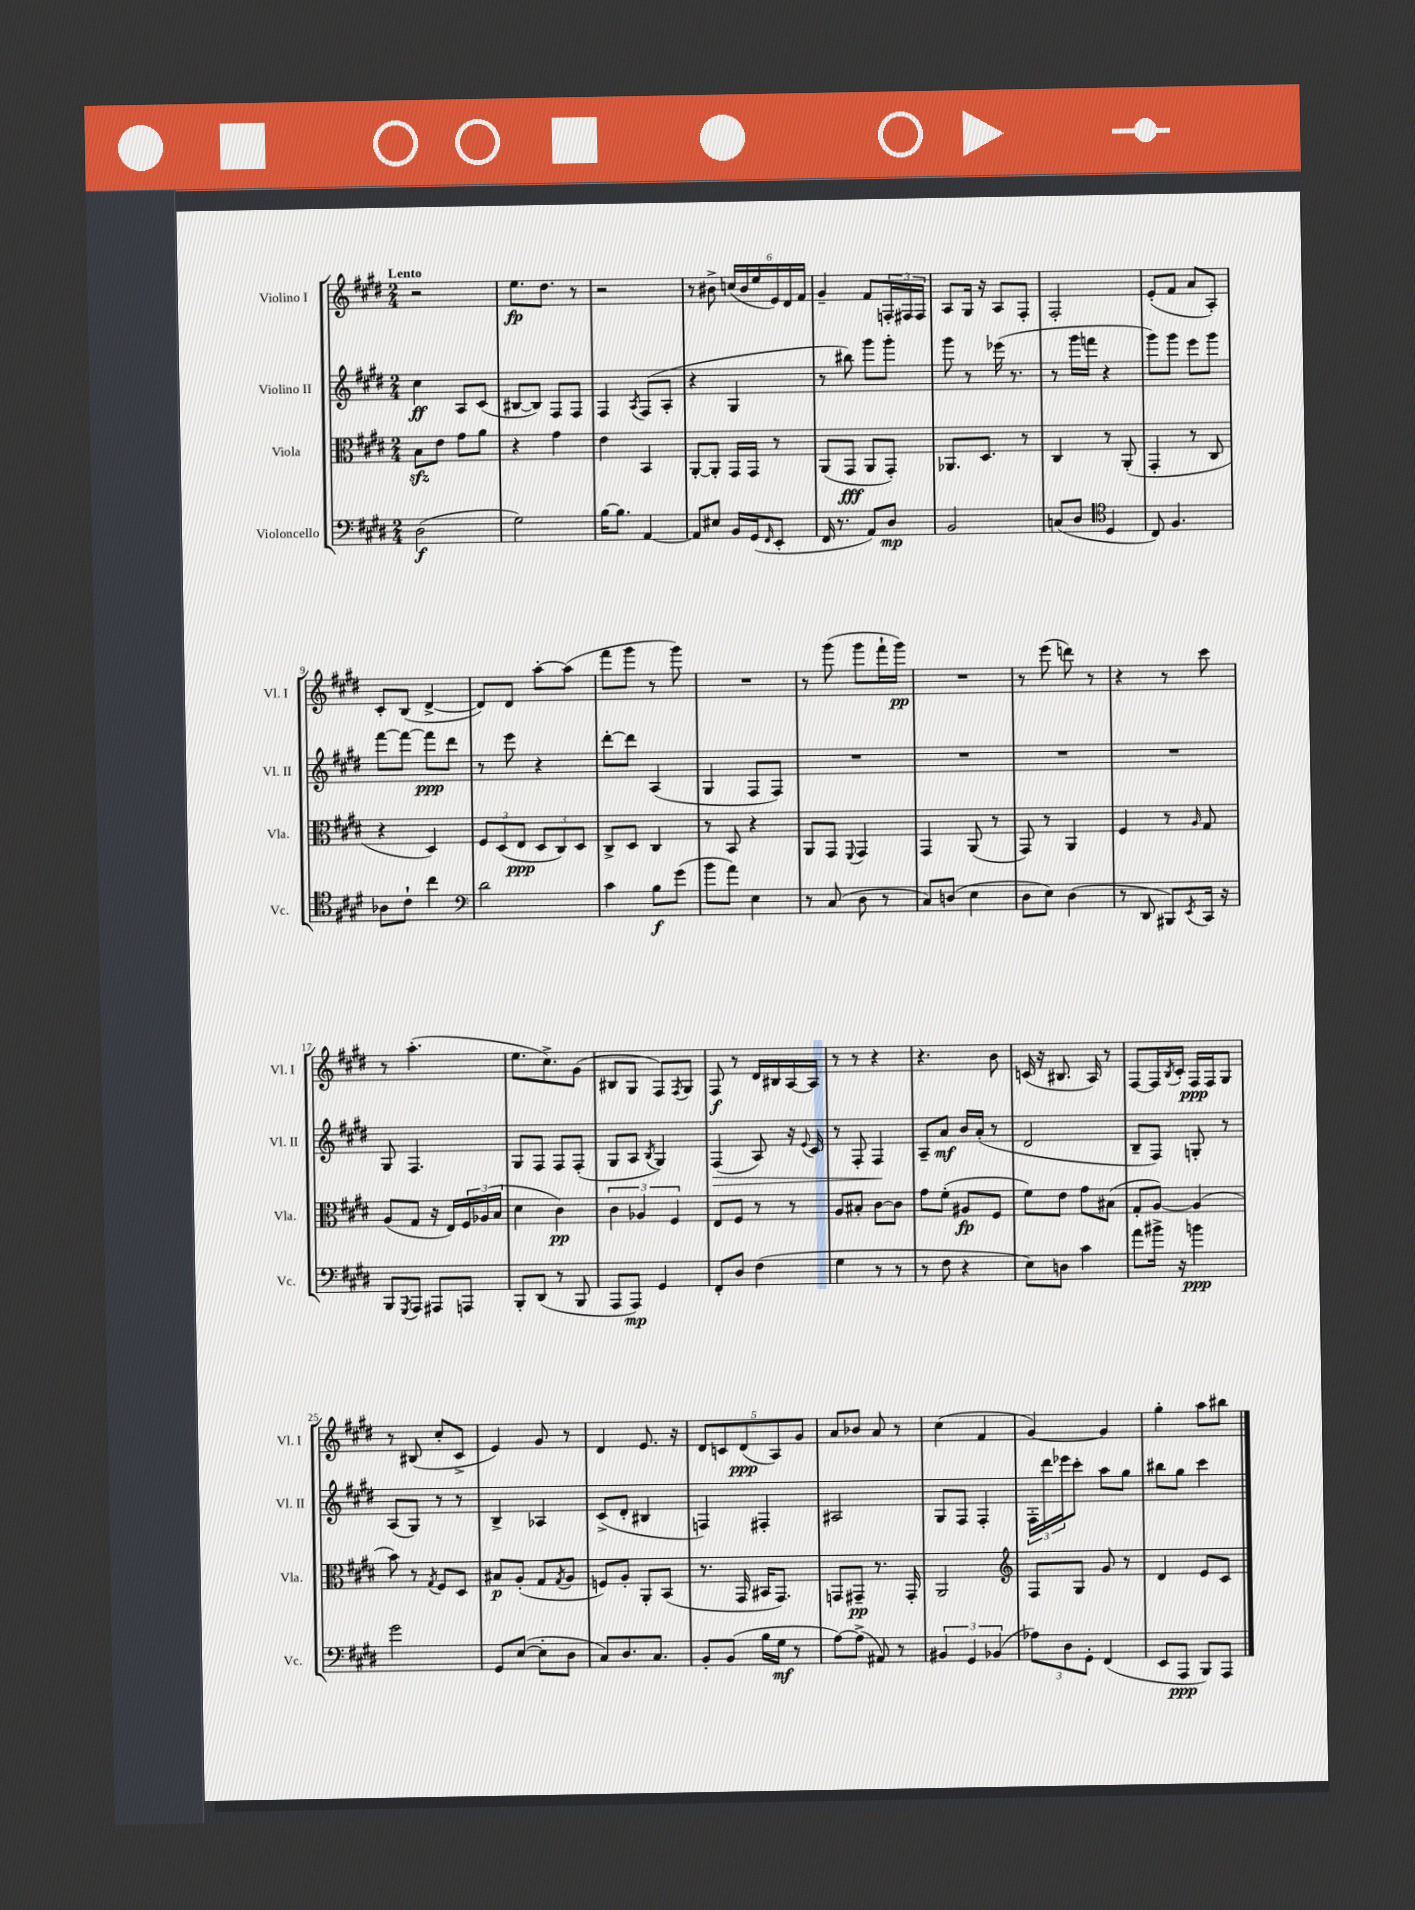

**kern	**kern	**kern	**kern
*staff4	*staff3	*staff2	*staff1
*clefF4	*clefC3	*clefG2	*clefG2
*k[f#c#g#d#]	*k[f#c#g#d#]	*k[f#c#g#d#]	*k[f#c#g#d#]
*M2/4	*M2/4	*M2/4	*M2/4
(2D#	8B	4cc#	2r
.	8e	.	.
.	8g#	8A	.
.	8a	(8c#	.
=	=	=	=
2G#)	4r	[8B#	8.ee
.	.	8B#])	.
.	.	.	8.dd#
.	4g#	8F#	.
.	.	8F#	8r
=	=	=	=
[16B	4e	4F#	2r
8.B]	.	.	.
.	.	8qA	.
[4AA	4BB	(8F#	.
.	.	8A'	.
=	=	=	=
8AA]	[8AA'	4r	8r
8E#	8AA']	.	8b#^
16BB	16GG#	4G#	(24cc
.	.	.	24b#
(16GG#	16GG#	.	.
.	.	.	24ee
16qqFF#	.	.	.
8EE'	8r	.	24e)
.	.	.	24d#
.	.	.	24f#
=	=	=	=
16FF#	(8AA	8r	4g#~
8.r	.	.	.
.	8GG#	8bb#)	.
8AA)	8AA	8ggg#	8f#
8D#	8GG#')	8ggg#'	24F'
.	.	.	24F#
.	.	.	24F#
=	=	=	=
2BB	8.AA-	8ggg#	8A
.	.	8r	16G#
.	8.D#	.	16r
.	.	(16eee-	8A
.	.	8.r	.
.	8r	.	8F#'
=	=	=	=
(8C	4C#	8r	2F#'
8D#	.	16ggg#	.
.	.	16fff	.
*clefC4	*	*	*
4D#	8r	4r	.
.	(8AA'	.	.
=	=	=	=
8C#)	4GG#'	8ggg#)	(8e'
4.F#	.	8ggg#	8f#
.	8r	8eee	8a
.	8C#	8ggg#	8A')
=	=	=	=
8A-	4r	[8fff#	8c#'
8c#`	.	8fff#_	(8B
4cc#	4D#)	8fff#]	[4d#^
.	.	8ddd#	.
=	=	=	=
*clefF4	*	*	*
2d#	12F#	8r	8d#])
.	(12D#	.	.
.	.	8eee	8d#
.	12E	.	.
.	12D#	4r	[8aa'
.	12C#)	.	.
.	.	.	(8aa]
.	12D#	.	.
=	=	=	=
4c#	8C#^	[8ddd#'	8fff#
.	8D#	8ddd#]	8ggg#
8B	4C#	(4A	8r
(8g#	.	.	8ggg#)
=	=	=	=
8b	8r	4G#	2r
8a)	8BB	.	.
4E	4r	8F#	.
.	.	8F#)	.
=	=	=	=
8r	8AA	2r	8r
(8C#	8GG#	.	(8ggg#
.	8qqFF#	.	.
8D#	4GG#	.	8ggg#
8r	.	.	16fff#`
.	.	.	16ggg#)
=	=	=	=
8C#)	4GG#	2r	2r
(8D	.	.	.
4E	(8AA	.	.
.	8r	.	.
=	=	=	=
8D#	8GG#)	2r	8r
8E)	8r	.	(8eee
(4D#	4AA	.	8ddd)
.	.	.	8r
=	=	=	=
8r	4F#	2r	4r
8DD#	.	.	.
8BBB#)	8r	.	8r
8qEE	16qqA	.	.
16CC#	8G#	.	8ccc#
16r	.	.	.
=	=	=	=
8BBB	(8A	8G#	8r
8qGGG#	.	.	.
8AAA	8G#	4.F#	(4.aa'
8AAA#	16r	.	.
.	16E)	.	.
8AAA	24F#	.	.
.	(24A-	.	.
.	24B	.	.
=	=	=	=
8BBB'	4d#	8G#	8.ee
(8DD#	.	8F#	.
.	.	.	8.cc#^)
8r	4c#)	8F#	.
8BBB	.	(8F#'	(8g#
=	=	=	=
8AAA	6c#	8G#	8B#
8AAA)	.	8A	8G#
.	6A-	.	.
.	.	8qB	.
4GG#	.	4G#)	8F#)
.	6F#	.	.
.	.	.	8qF#
.	.	.	8G#
=	=	=	=
8FF#'	8E	(4F#	8F#
8D#	8F#	.	8r
(4F#	8r	8A)	16d#
.	.	.	16B#
.	8r	16r	[16A
.	.	8qqe	.
.	.	16c#	16A]
=	=	=	=
4G#	8A	8r	8r
.	8B#'	8F#'	8r
8r	[8c#	4F#	4r
8r	8c#]	.	.
=	=	=	=
8r	8g#	8A~	4.r
8F#	(8f#'	8a	.
4r	8A#	16b	.
.	.	(16a'	.
.	8F#	8r	8b
=	=	=	=
8E)	8f#)	2d#	(16c
.	.	.	16r
8D	8e	.	8.B#
4c#	8g#	.	.
.	.	.	16A)
.	(8B#	.	8r
=	=	=	=
8a	8G#'	8B~	[8F#
16b#^	[8A)	8F#)	16F#]
.	.	.	8qB
16r	.	.	16c#'
4b	(4A]	8G'	16F#
.	.	.	16F#
.	.	8r	8G#
=	=	=	=
2g#	8b)	(8A	8r
.	8r	8G#)	(8B#
.	8qG#	.	.
.	8F#	8r	8cc#'
.	8D#	8r	8c#^
=	=	=	=
8GG#	8B#	4B^	4e)
([8E	(8A'	.	.
8E']	8G#	4A-	8g#
.	8qG#	.	.
8D#	8A	.	8r
=	=	=	=
8C#)	8F)	(8c#^	4d#
8.D#	8A'	8d#'	.
.	8AA'	4B#	8.e
8.C#	.	.	.
.	(8BB	.	.
.	.	.	16r
=	=	=	=
8BB'	8.r	4F)	10d#
.	.	.	10c
(8BB	.	.	.
.	16GG#	.	.
.	.	.	(10d#
16B	16BB#	4F#'	.
.	.	.	10A)
16G#	8.GG#)	.	.
8r	.	.	.
.	.	.	10g#
=	=	=	=
[8A)	8GG	2A#	8a
(8A^]	8GG#~	.	8b-
8AA#)	8.r	.	8a
8r	.	.	8r
.	16GG#'	.	.
=	=	=	=
6BB#	2AA	8G#	(4cc#
.	.	8F#	.
6GG#	.	.	.
.	.	4F#'	4f#
(6BB-	.	.	.
=	=	=	=
*	*clefG2	*	*
12A-)	8F#	24F#'	[4g#)
.	.	24ddd#	.
12D#	.	24eee-	.
.	8G#	8ccc#'	.
12GG#'	.	.	.
(4FF#	8g#	8aa	4g#]
.	8r	8gg#	.
=	=	=	=
8EE	4d#	8bb#	4gg#'
8AAA	.	8gg#	.
8BBB)	8e	4ccc#	8aa
8AAA	8c#	.	8bb#
==	==	==	==
*-	*-	*-	*-
